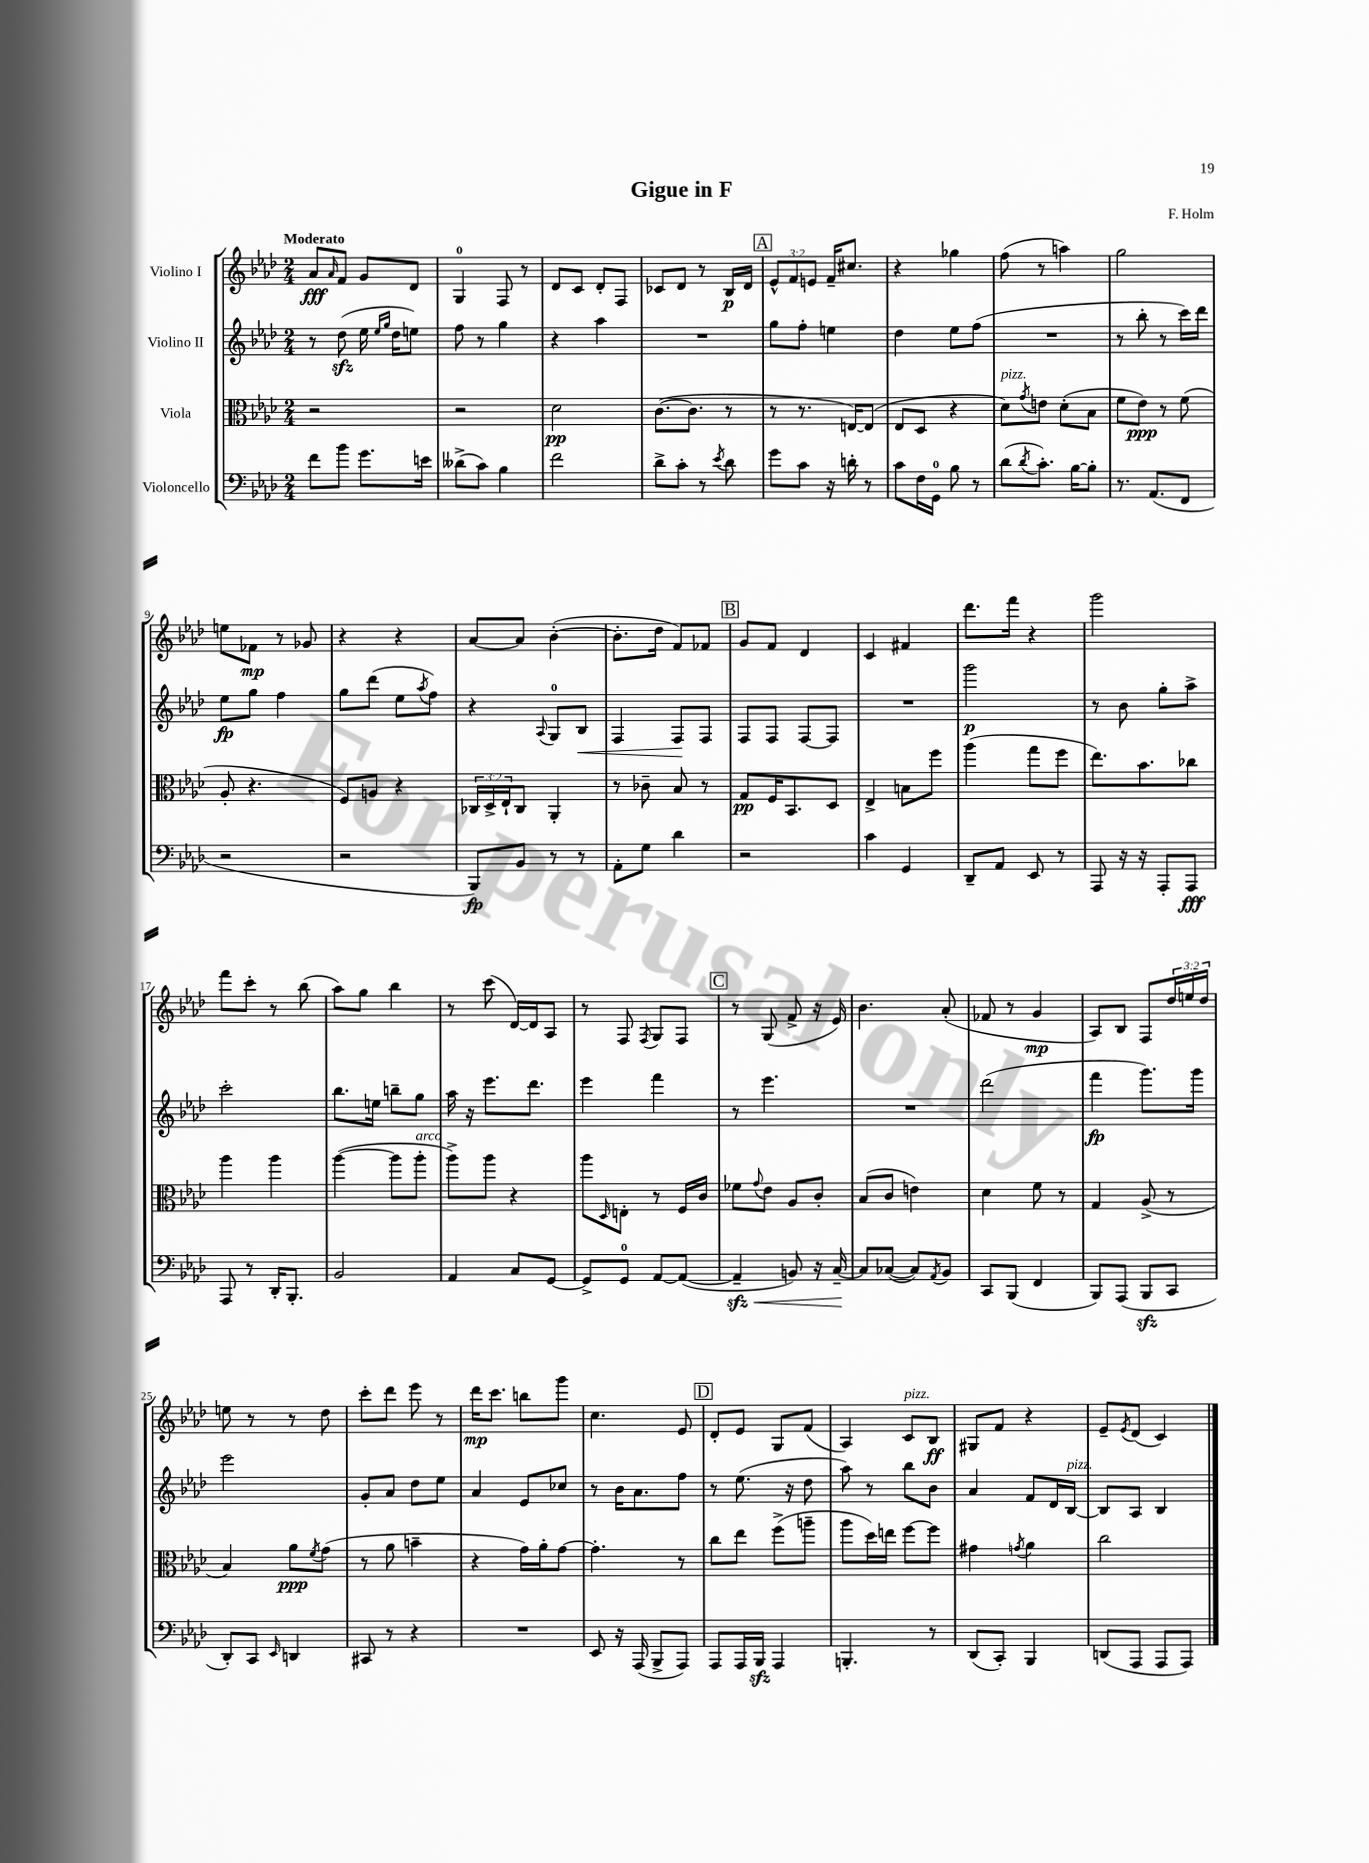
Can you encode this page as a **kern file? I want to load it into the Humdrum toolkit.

**kern	**dynam	**kern	**dynam	**kern	**dynam	**kern	**dynam
*part4	*part4	*part3	*part3	*part2	*part2	*part1	*part1
*staff4	*staff4	*staff3	*staff3	*staff2	*staff2	*staff1	*staff1
*I"Violoncello	*	*I"Viola	*	*I"Violino II	*	*I"Violino I	*
*clefF4	*	*clefC3	*	*clefG2	*	*clefG2	*
*k[b-e-a-d-]	*	*k[b-e-a-d-]	*	*k[b-e-a-d-]	*	*k[b-e-a-d-]	*
*M2/4	*	*M2/4	*	*M2/4	*	*M2/4	*
=1	=1	=1	=1	=1	=1	=1	=1
!	!	!	!	!	!	!LO:TX:a:B:t=Moderato	!
8f\L	.	2r	.	8r	.	8a-/L	fff
.	.	.	.	.	.	16qqa-/	.
8b-\J	.	.	.	(8dd-zz\	.	8f/J	.
8.g\L	.	.	.	16ee-\	.	8g/L	.
.	.	.	.	16qqee-/LL	.	.	.
.	.	.	.	16qqgg/JJ	.	.	.
.	.	.	.	16dd-\KL	.	.	.
.	.	.	.	8een\J)	.	8d-/J	.
16en\Jk	.	.	.	.	.	.	.
=2	=2	=2	=2	=2	=2	=2	=2
(8d--X^\L	.	2r	.	8ff\	.	4G/	.
8c\J)	.	.	.	8r	.	.	.
4B-\	.	.	.	4gg\	.	8F/	.
.	.	.	.	.	.	8r	.
=3	=3	=3	=3	=3	=3	=3	=3
2f\	.	2d-\	pp	4r	.	8d-/L	.
.	.	.	.	.	.	8c/J	.
.	.	.	.	4aa-\	.	8d-'/L	.
.	.	.	.	.	.	8F/J	.
=4	=4	=4	=4	=4	=4	=4	=4
8d-^\L	.	([8.c\L	.	2r	.	8c-X/L	.
8c'\J	.	.	.	.	.	8d-/J	.
.	.	8.c\J]	.	.	.	.	.
8r	.	.	.	.	.	8r	.
8qe-/	.	.	.	.	.	.	.
8d-\	.	8r	.	.	.	16B-/LL	p
.	.	.	.	.	.	16d-/JJ	.
!!LO:REH:place=s1:t=A
=5	=5	=5	=5	=5	=5	=5	=5
8g\L	.	8r	.	8gg\L	.	12e-^^/L	.
.	.	.	.	.	.	12f/	.
8c\J	.	8.r	.	8ff'\J	.	.	.
.	.	.	.	.	.	12en/J	.
16r	.	.	.	4een\	.	16f~/KL	.
16dn'\	.	[16En/KL)	.	.	.	8.cc#X/J	.
8r	.	(8E/J]	.	.	.	.	.
=6	=6	=6	=6	=6	=6	=6	=6
8c\L	.	8E-/L	.	4dd-\	.	4r	.
16F\L	.	8D-/J	.	.	.	.	.
16GG\JJ	.	.	.	.	.	.	.
8B-\	.	4r	.	8ee-\L	.	4gg-X\	.
8r	.	.	.	(8ff\J	.	.	.
=7	=7	=7	=7	=7	=7	=7	=7
!	!	!LO:TX:a:i:t=pizz.	!	!	!	!	!
(8d-\L	.	8d-\L)	.	2r	.	(8ff\	.
8qd-/	.	8qg/	.	.	.	.	.
8.c'\J)	.	8en\J	.	.	.	8r	.
.	.	(8d-'\L	.	.	.	4aan\)	.
[16B-\KL	.	.	.	.	.	.	.
8B-'\J]	.	8B-\J	.	.	.	.	.
=8	=8	=8	=8	=8	=8	=8	=8
8.r	.	8f\L	.	8r	.	2gg\	.
.	.	8e-\J)	ppp	8bb-'\	.	.	.
(8.AA-/L	.	.	.	.	.	.	.
.	.	8r	.	8r	.	.	.
8FF/J	.	(8f\	.	16ccc\LL)	.	.	.
.	.	.	.	16ddd-\JJ	.	.	.
!!LO:LB:g=z
=9	=9	=9	=9	=9	=9	=9	=9
2r	.	8A-'/	.	8ee-\L	fp	8een\L	.
.	.	4.r	.	8gg\J	.	8f-X\J	mp
.	.	.	.	4ff\	.	8r	.
.	.	.	.	.	.	8g-X/	.
=10	=10	=10	=10	=10	=10	=10	=10
2r	.	8F/L)	.	8gg\L	.	4r	.
.	.	8An/J	.	(8ddd-\J	.	.	.
.	.	4r	.	8ee-\L	.	4r	.
.	.	.	.	8qaa-/	.	.	.
.	.	.	.	8ff\J)	.	.	.
=11	=11	=11	=11	=11	=11	=11	=11
8BBB-/L)	fp	24C-X/LL	.	4r	.	[8a-/L	.
.	.	24D-^/	.	.	.	.	.
.	.	24E-`/J	.	.	.	.	.
8BB-/J	.	8C-/J	.	.	.	8a-/J]	.
.	.	.	.	8qqA-/	.	.	.
8r	.	4AA-'/	.	8G/L	.	([4b-'\	.
!	!	!	!	!	!LO:HP:b	!	!
8r	.	.	.	8B-/J	<	.	.
=12	=12	=12	=12	=12	=12	=12	=12
8AA-'\L	.	8r	.	4F/	.	8.b-'\L]	.
8G\J	.	8c-X~\	.	.	.	.	.
.	.	.	.	.	.	16dd-\Jk	.
4d-\	.	8B-/	.	8F/L	.	8f/L)	.
.	.	8r	.	8F/J	[	8f-X/J	.
!!LO:REH:place=s1:t=B
=13	=13	=13	=13	=13	=13	=13	=13
2r	.	8G/L	pp	8F/L	.	8g/L	.
.	.	16F/K	.	8F/J	.	8f/J	.
.	.	8.BB-/	.	.	.	.	.
.	.	.	.	[8F/L	.	4d-/	.
.	.	8D-/J	.	8F/J]	.	.	.
=14	=14	=14	=14	=14	=14	=14	=14
4c\	.	4E-^/	.	2r	.	4c/	.
4GG/	.	8Bn\L	.	.	.	4f#X/	.
.	.	8ff\J	.	.	.	.	.
=15	=15	=15	=15	=15	=15	=15	=15
8DD-~/L	.	(4aa-\	.	2ggg\	p	8.ddd-\L	.
8AA-/J	.	.	.	.	.	.	.
.	.	.	.	.	.	16fff\Jk	.
8EE-/	.	8gg\L	.	.	.	4r	.
8r	.	8ff\J	.	.	.	.	.
=16	=16	=16	=16	=16	=16	=16	=16
8AAA-/	.	8.ee-\L)	.	8r	.	2ggg\	.
16r	.	.	.	8b-\	.	.	.
16r	.	8.b-\	.	.	.	.	.
8AAA-'/L	.	.	.	8gg'\L	.	.	.
8AAA-/J	fff	8cc-X\J	.	8aa-^\J	.	.	.
!!LO:LB:g=z
=17	=17	=17	=17	=17	=17	=17	=17
8AAA-/	.	4aa-\	.	2ccc'\	.	8fff\L	.
8r	.	.	.	.	.	8ccc'\J	.
16DD-'/KL	.	4aa-\	.	.	.	8r	.
8.BBB-'/J	.	.	.	.	.	.	.
.	.	.	.	.	.	(8bb-\	.
=18	=18	=18	=18	=18	=18	=18	=18
2BB-/	.	([4aa-\	.	8.bb-\L	.	8aa-\L)	.
.	.	.	.	.	.	8gg\J	.
.	.	.	.	16een\Jk	.	.	.
.	.	8aa-\L]	.	8bbn~\L	.	4bb-\	.
!	!	!LO:TX:a:i:t=arco	!	!	!	!	!
.	.	8aa-'\J	.	8gg\J	.	.	.
=19	=19	=19	=19	=19	=19	=19	=19
4AA-/	.	8aa-^\L)	.	16aa-\	.	8r	.
.	.	.	.	16r	.	.	.
.	.	8aa-\J	.	8.eee-\L	.	(8ccc\	.
8C/L	.	4r	.	.	.	[16d-/LL)	.
.	.	.	.	8.ddd-\J	.	16d-/J]	.
[8GG/J	.	.	.	.	.	8A-/J	.
=20	=20	=20	=20	=20	=20	=20	=20
8GG^/L]	.	8aa-\L	.	4eee-\	.	8r	.
.	.	16qqD-/	.	.	.	.	.
8GG/J	.	8En'\J	.	.	.	8F/	.
.	.	.	.	.	.	8qF/	.
[8AA-/L	.	8r	.	4fff\	.	8G/L	.
(8AA-/J_	.	16F/LL	.	.	.	8F/J	.
.	.	16c/JJ	.	.	.	.	.
!!LO:REH:place=s1:t=C
=21	=21	=21	=21	=21	=21	=21	=21
!	!LO:HP:b	!	!	!	!	!	!
4AA-zz~/]	<	8f-X\L	.	8r	.	8r	.
.	.	8qqg/	.	.	.	.	.
.	.	8e-\J	.	4.eee-\	.	(8G/	.
8BBn/)	.	8A-/L	.	.	.	8f^/	.
16r	.	8c'/J	.	.	.	16r	.
[16C~/	.	.	.	.	.	16e-/)	.
.	[	.	.	.	.	.	.
=22	=22	=22	=22	=22	=22	=22	=22
8C/L]	.	(8B-/L	.	2r	.	4.b-\	.
([8C-X/J	.	8c/J	.	.	.	.	.
8C-/L])	.	4en\)	.	.	.	.	.
8qAA-/	.	.	.	.	.	.	.
8BB-/J	.	.	.	.	.	(8a-'/	.
=23	=23	=23	=23	=23	=23	=23	=23
8CC/L	.	4d-\	.	(2ddd-\	.	8f-X/	.
(8BBB-/J	.	.	.	.	.	8r	.
4FF/	.	8f\	.	.	.	4g/	mp
.	.	8r	.	.	.	.	.
=24	=24	=24	=24	=24	=24	=24	=24
8BBB-/L)	.	4G/	.	4fff\	fp	8A-/L)	.
(8AAA-/J	.	.	.	.	.	8B-/J	.
8BBB-zz/L	.	(8A-^/	.	8.ggg\L)	.	8F/L	.
8CC/J	.	8r	.	.	.	24dd-/L	.
.	.	.	.	.	.	24een/	.
.	.	.	.	16ggg\Jk	.	.	.
.	.	.	.	.	.	24dd-/JJ	.
!!LO:LB:g=z
=25	=25	=25	=25	=25	=25	=25	=25
8DD-'/L)	.	4B-/)	.	2eee-\	.	8een\	.
8CC/J	.	.	.	.	.	8r	.
16qqEE-/	.	.	.	.	.	.	.
4DDn/	.	8a-\L	ppp	.	.	8r	.
.	.	8qf/	.	.	.	.	.
.	.	(8g\J	.	.	.	8dd-\	.
=26	=26	=26	=26	=26	=26	=26	=26
8CC#X/	.	8r	.	8g'/L	.	8ccc'\L	.
8r	.	8a-\	.	8a-/J	.	8ddd-\J	.
4r	.	4bn~\	.	8dd-\L	.	8eee-\	.
.	.	.	.	8ee-\J	.	8r	.
=27	=27	=27	=27	=27	=27	=27	=27
2r	.	4r	.	4a-/	.	16ddd-\KL	mp
.	.	.	.	.	.	8.ccc\J	.
.	.	16g\LL)	.	8e-/L	.	8bbn\L	.
.	.	16a-'\J	.	.	.	.	.
.	.	[8g\J	.	8cc-X/J	.	8ggg\J	.
=28	=28	=28	=28	=28	=28	=28	=28
8EE-/	.	4.g'\]	.	8r	.	4.cc\	.
16r	.	.	.	16b-\KL	.	.	.
(16AAA-/	.	.	.	8.a-\	.	.	.
8BBB-^/L	.	.	.	.	.	.	.
8AAA-/J)	.	8r	.	8ff\J	.	8e-/	.
!!LO:REH:place=s1:t=D
=29	=29	=29	=29	=29	=29	=29	=29
8AAA-/L	.	8cc\L	.	8r	.	8d-'/L	.
16AAA-/L	.	8ee-\J	.	(8.ee-\	.	8e-/J	.
16BBB-zz/JJ	.	.	.	.	.	.	.
4AAA-/	.	(8ff^\L	.	.	.	8G/L	.
.	.	.	.	16r	.	.	.
.	.	8aan~\J	.	8dd-\	.	(8f/J	.
=30	=30	=30	=30	=30	=30	=30	=30
4.BBBn'/	.	8aa-\L	.	8aa-\)	.	4A-/)	.
.	.	16dd-\L)	.	8r	.	.	.
.	.	16een\JJ	.	.	.	.	.
!	!	!	!	!	!	!LO:TX:a:i:t=pizz.	!
.	.	[8ff\L	.	8bb-\L	.	8c/L	.
8r	.	8ff\J]	.	8b-\J	.	8B-/J	ff
=31	=31	=31	=31	=31	=31	=31	=31
(8DD-/L	.	4g#X\	.	4a-/	.	8G#X/L	.
8CC'/J)	.	.	.	.	.	8f/J	.
.	.	8qgn/	.	.	.	.	.
4BBB-/	.	4a-\	.	8f/L	.	4r	.
.	.	.	.	16d-/L	.	.	.
!	!	!	!	!LO:TX:a:i:t=pizz.	!	!	!
.	.	.	.	[16B-/JJ	.	.	.
=32	=32	=32	=32	=32	=32	=32	=32
(8DDn/L	.	2cc\	.	8B-/L]	.	8e-~/L	.
.	.	.	.	.	.	8qe-/	.
8AAA-/J	.	.	.	8A-/J	.	(8d-/J	.
8AAA-/L	.	.	.	4B-/	.	4c/)	.
8AAA-/J)	.	.	.	.	.	.	.
==	==	==	==	==	==	==	==
*-	*-	*-	*-	*-	*-	*-	*-
